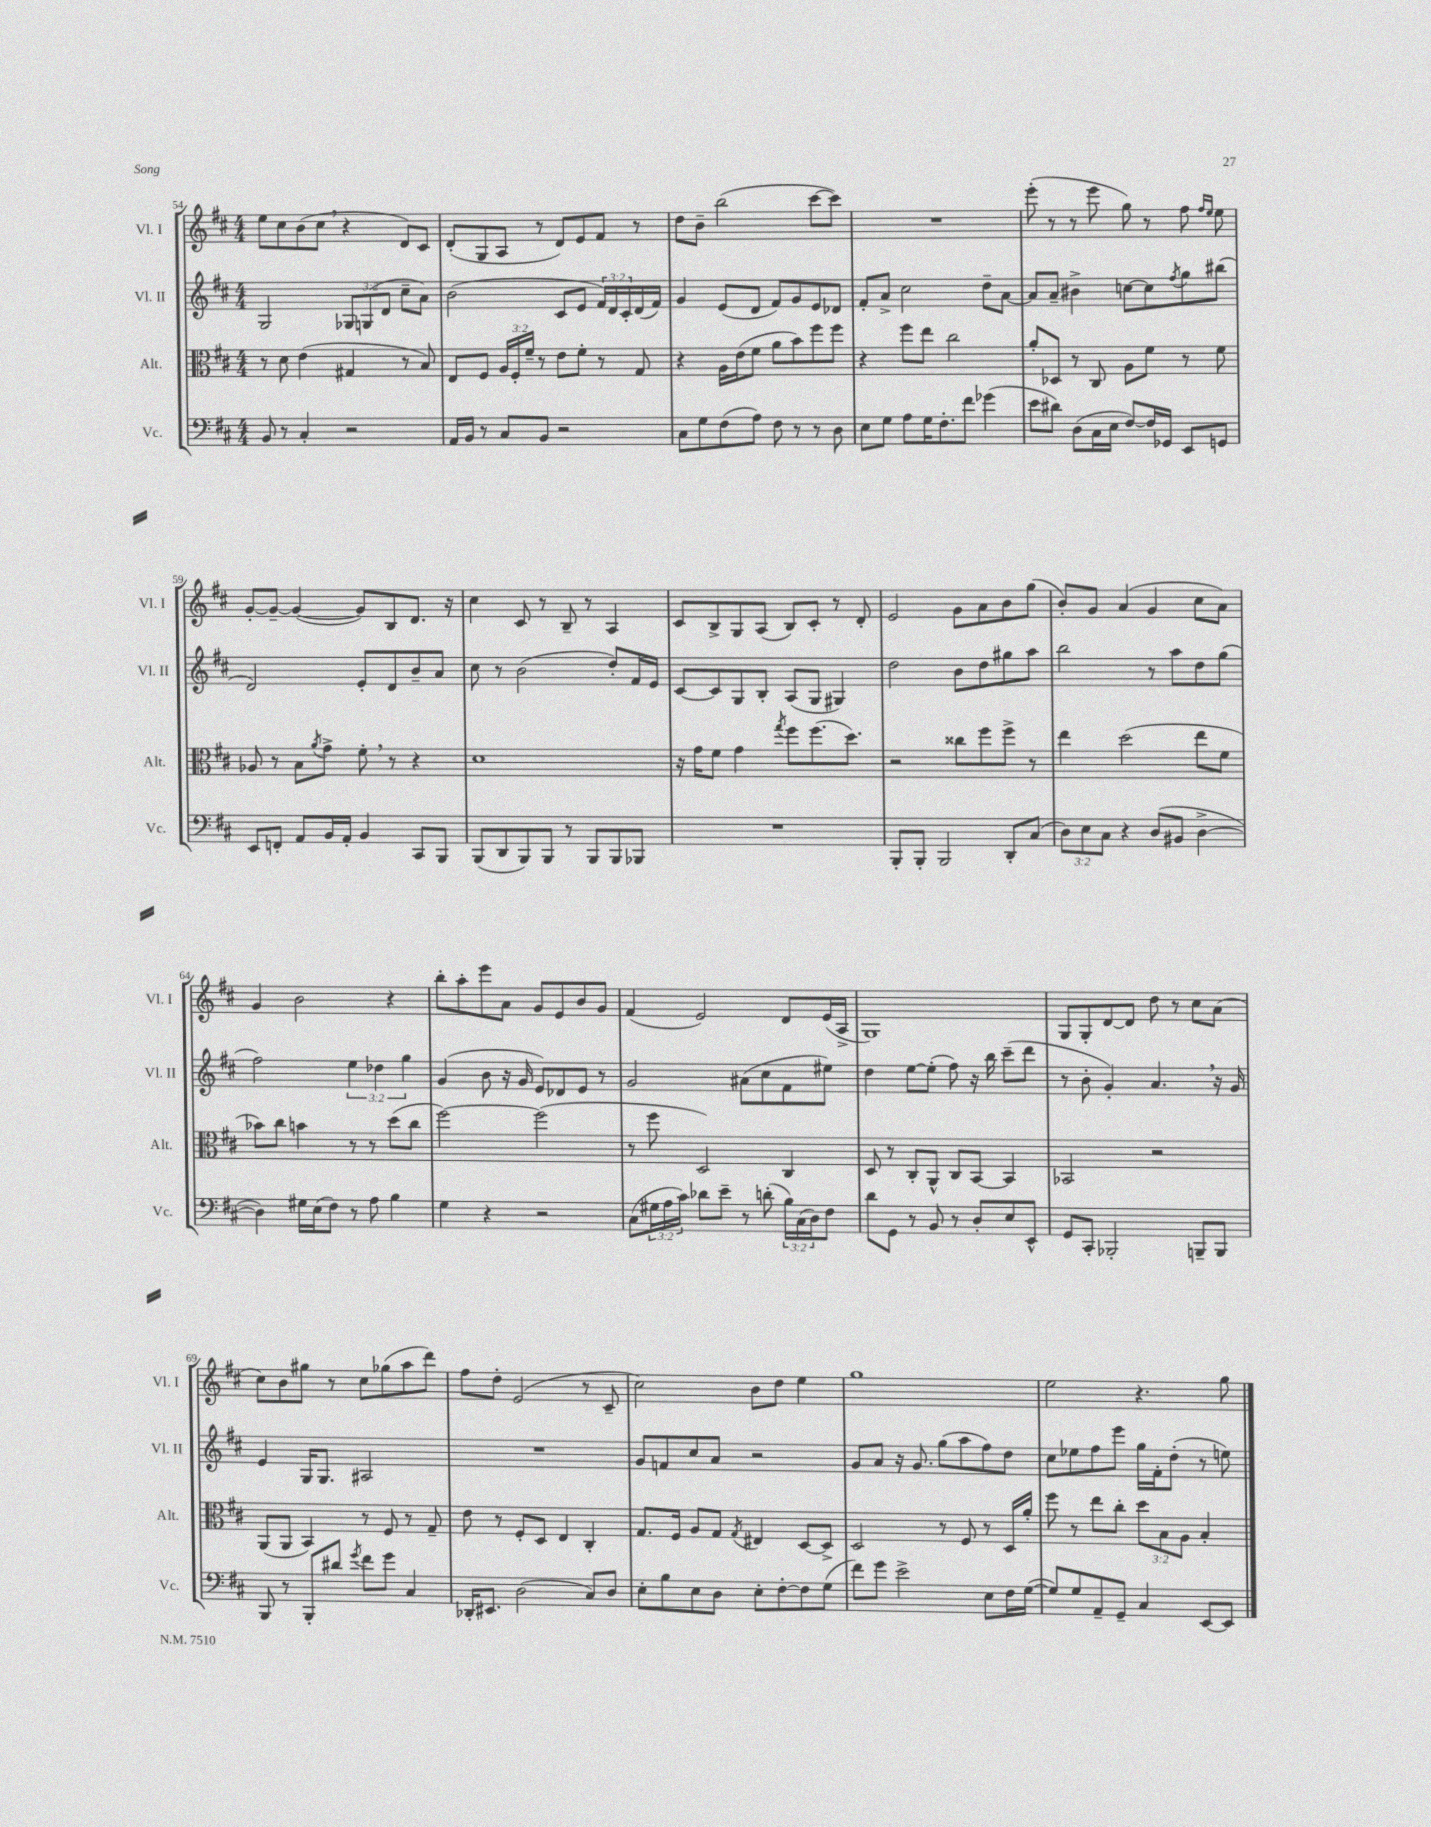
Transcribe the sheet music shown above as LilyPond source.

<<
\new StaffGroup <<
\new Staff = "s0" \with { instrumentName = "Vl. I" shortInstrumentName = "Vl. I" } {
    \clef treble \key d \major \numericTimeSignature \time 4/4
    e''8 cis''8 b'8( cis''8 \breathe r4 d'8) cis'8 |
    d'8-.( g8 a8 r8 d'8) e'8 fis'8 r8 |
    d''8 b'8-- b''2( cis'''8~ cis'''8) |
    R1 |
    e'''8-.( r8 r8 e'''8 g''8) r8 fis''8 \grace { fis''16 e''16 } e''8 |
    g'8~-. g'8~-- g'4~( g'8) b8 d'8. r16 |
    cis''4 cis'8 r8 b8-- r8 a4 |
    cis'8 b8-> g8 a8( b8) cis'8-. r8 d'8-. |
    e'2 g'8 a'8 b'8 g''8( |
    b'8-.) g'8 a'4( g'4 cis''8 a'8) |
    g'4 b'2 r4 |
    b''8-. a''8-. e'''8 a'8 g'8 e'8 b'8 g'8 |
    fis'4( e'2) d'8 e'16( a16-> |
    g1) |
    g8 g8-. d'8~ d'8 d''8 r8 cis''8 a'8( |
    cis''8) b'8 gis''8 r8 cis''8 ges''8( a''8 d'''8) |
    fis''8 d''8-. e'2( r8 cis'8-- |
    cis''2) b'8 d''8 e''4 |
    g''1 |
    e''2 r4. g''8 \bar "|." |
}
\new Staff = "s1" \with { instrumentName = "Vl. II" shortInstrumentName = "Vl. II" } {
    \clef treble \key d \major \numericTimeSignature \time 4/4 \override Staff.TupletNumber.text = #tuplet-number::calc-fraction-text
    g2 \tuplet 3/2 { ges8 g8( d'8 } cis''8-- a'8) |
    b'2( cis'8 e'8 \tuplet 3/2 { fis'16) d'16 cis'16-. } d'16( fis'16) |
    g'4 e'8( d'8 fis'8) g'8 e'8 des'8 |
    fis'8-. a'8-> cis''2 d''8-- a'8~ |
    a'8 a'8-- bis'4-> c''8~ c''8 \acciaccatura { fis''8 } g''8 bis''8( |
    d'2) e'8-. d'8 b'8-- a'8 |
    cis''8 r8 b'2( d''8-.) fis'16 e'16 |
    cis'8~ cis'8 g8 b8-. a8( g8 gis4) |
    d''2 b'8 d''8 gis''8 a''8 |
    b''2 r8 a''8 d''8 g''8( |
    fis''2) \tuplet 3/2 { e''4 des''4 g''4 } |
    g'4( b'8 r16 g'16 e'8) des'8 e'8 r8 |
    g'2 ais'8( cis''8 fis'8 eis''8) |
    d''4 e''8~ e''8-.( fis''8) r16 b''16 cis'''8--( d'''8 |
    r8 b'8-. g'4-.) a'4. \breathe r16 g'16 |
    e'4 g16 g8. ais2 |
    R1 |
    g'8 f'8 cis''8 a'8 r2 |
    g'8 a'8 r16 g'8. g''8( a''8 fis''8) d''8 |
    cis''8 ees''8 fis''8 e'''8 g''16 fis'16-. d''8-.( r8 e''8) \bar "|." |
}
\new Staff = "s2" \with { instrumentName = "Alt." shortInstrumentName = "Alt." } {
    \clef alto \key d \major \numericTimeSignature \time 4/4 \override Staff.TupletNumber.text = #tuplet-number::calc-fraction-text
    r8 d'8 e'4( gis4 r8 b8) |
    e8 fis8 \tuplet 3/2 { a16 fis16-. fis'16-- } r8 e'8 fis'8-. r8 g8 |
    r4 a16 e'16( fis'8 a'8 b'8) fis''8 fis''8 |
    r4 fis''8 e''8 cis''2 |
    a'8-. des8 r8 cis8 a8 fis'8 r8 fis'8 |
    aes8 r8 b8 \acciaccatura { a'8 } g'8-> fis'8-. \breathe r8 r4 |
    d'1 |
    r16 g'16 fis'8 g'4 \acciaccatura { g''8 } fis''8 fis''8.( d''8.) |
    r2 cisis''8 fis''8 fis''8-> r8 |
    e''4 d''2( e''8 fis'8 |
    bes'8) cis''8 b'4 r8 r8 d''8( cis''8 |
    fis''2~) fis''2( |
    r8 fis''8 d2) cis4 |
    d8 r8 cis8-. a,8-^ cis8 b,8~ b,4 |
    bes,2 r2 |
    a,8( a,8 b,4) r8 fis8 r8 g8-- |
    e'8 r8 fis8-. d8 e4 cis4-. |
    g8. fis16 a8 g8 \acciaccatura { g8 } eis4 d8~ d8-> |
    d2 r8 fis8 r8 d16 a'16-. |
    fis''8 r8 e''8 cis''8-. \tuplet 3/2 { d''8 b8 a8 } b4-. \bar "|." |
}
\new Staff = "s3" \with { instrumentName = "Vc." shortInstrumentName = "Vc." } {
    \clef bass \key d \major \numericTimeSignature \time 4/4 \override Staff.TupletNumber.text = #tuplet-number::calc-fraction-text
    b,8 r8 cis4-. r2 |
    a,16 b,16 r8 cis8 b,8 r2 |
    cis8 g8 fis8( a8) fis8 r8 r8 d8 |
    e8 g8 a8 g16 fis8.-. fis'8 ges'4( |
    e'8 dis'8) d8( cis16 e16 fis8~) fis16 ges,16 e,8 g,8 |
    e,8 f,8-. a,8 b,16 a,16-. b,4 cis,8 b,,8 |
    b,,8( d,8 b,,8) b,,8 r8 b,,8 b,,8 bes,,8 |
    R1 |
    b,,8-. b,,8-. b,,2 d,8-. cis8( |
    \tuplet 3/2 { d8) e8 cis8 } r4 d8( bis,8 d4~-> |
    d4) gis16 e16( fis8) r8 a8 b4 |
    g4 r4 r2 |
    cis8( \tuplet 3/2 { gis16 a16 cis'16) } des'8 e'8-- r8 d'8-.( \tuplet 3/2 { b16) cis16( d16) } fis8 |
    d'8 g,8 r8 b,8 r8 d8-. e8 e,8-^ |
    g,8 cis,8-. bes,,2-. b,,8-- b,,8 |
    b,,8 r8 b,,8-. dis'8 \acciaccatura { g'8 } fis'8 g'8 cis4 |
    des,16-. eis,8. d2( cis8) d8 |
    e8-. b8 e8 d8 e8-. fis8~-. fis8 g8( |
    fis'8) g'8 e'2-> e8 fis16 g16~( |
    g8) g8 a,8-- g,8-- cis4 e,8~ e,8 \bar "|." |
}
>>
>>
\layout { \context { \Score currentBarNumber = #54 } }
